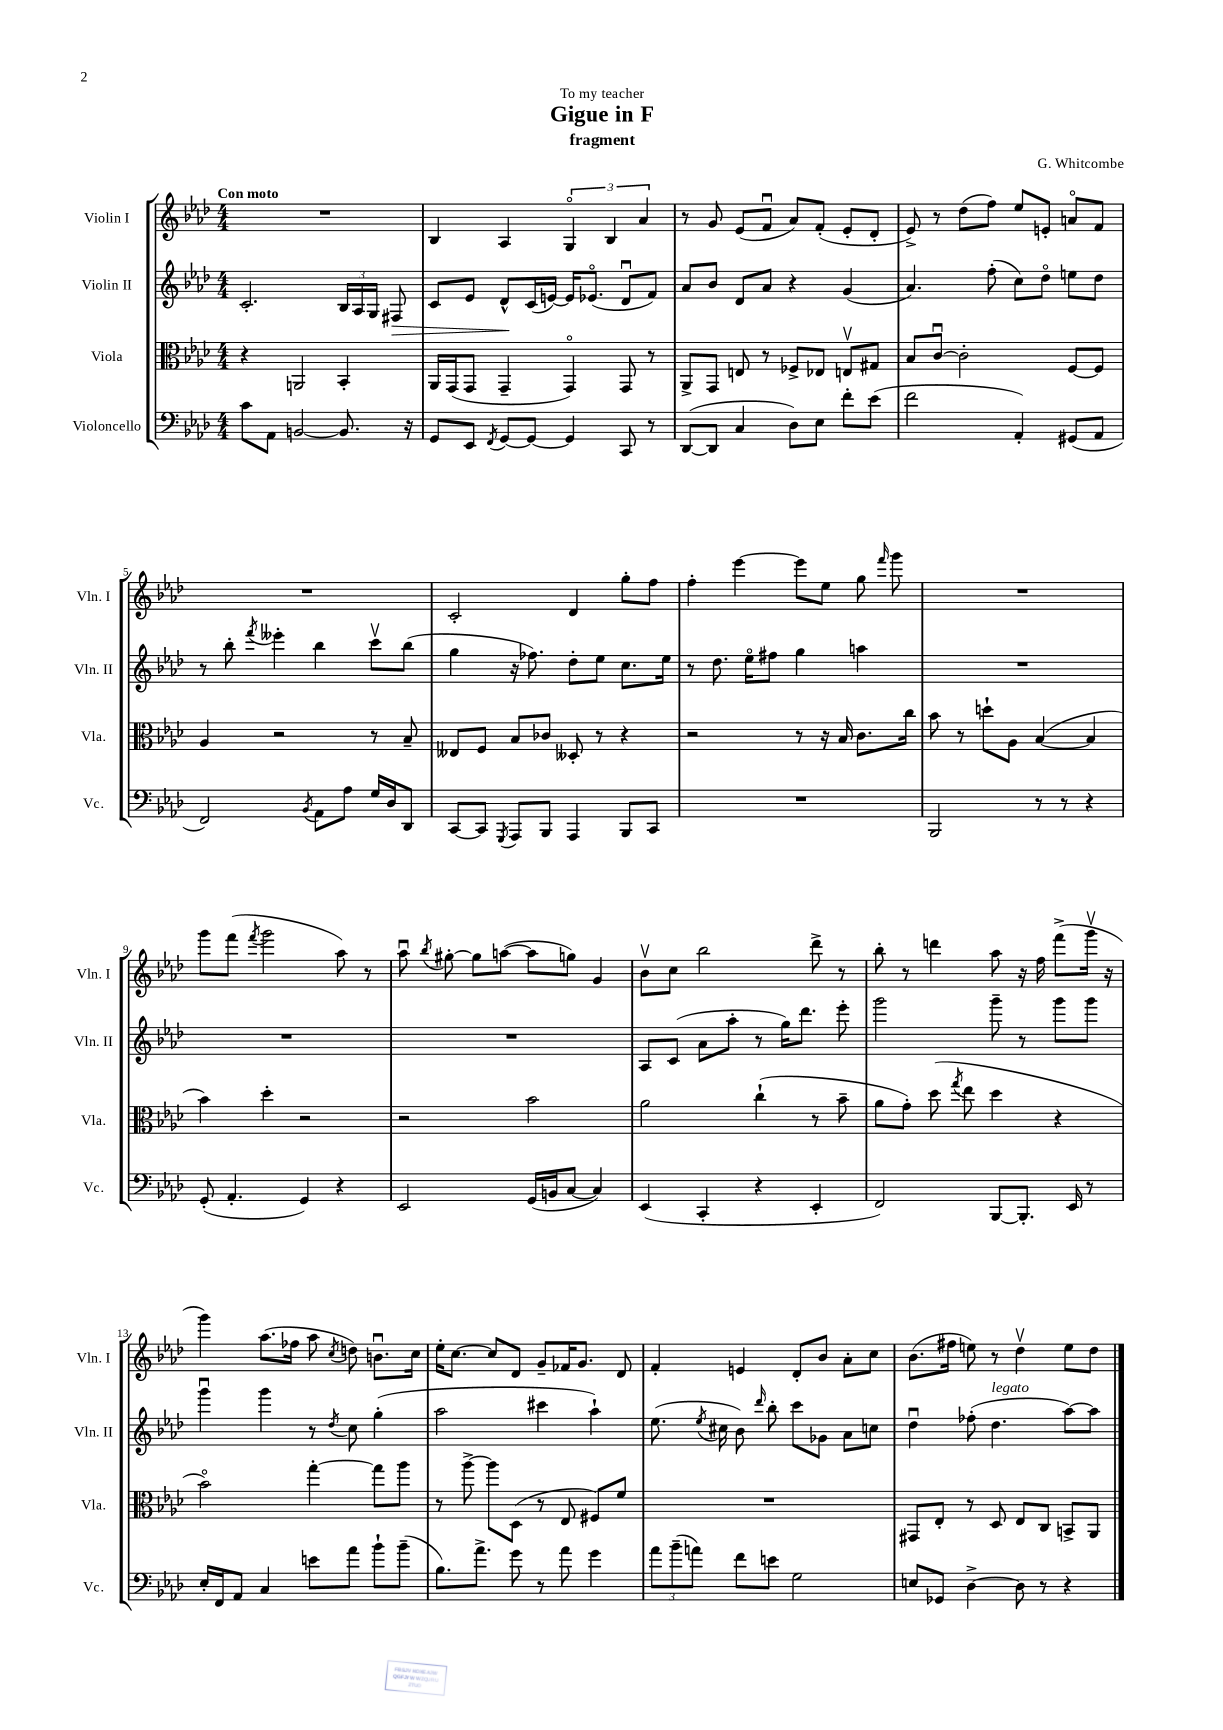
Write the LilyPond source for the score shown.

\header { title = "Gigue in F" composer = "G. Whitcombe" subtitle = "fragment" dedication = "To my teacher" }
<<
\new StaffGroup <<
\new Staff = "s0" \with { instrumentName = "Violin I" shortInstrumentName = "Vln. I" } {
    \clef treble \key aes \major \numericTimeSignature \time 4/4 \tempo "Con moto"
    \autoBeamOff R1 |
    bes4 aes4 \tuplet 3/2 { g4\flageolet bes4 aes'4 } |
    r8 g'8 ees'8[( f'8]\downbow aes'8[) f'8]-.( ees'8[-. des'8]-. |
    ees'8->) r8 des''8[( f''8]) ees''8[ e'8]-. a'8[\flageolet f'8] |
    R1 |
    c'2-. des'4 g''8[-. f''8] |
    f''4-. ees'''4~ ees'''8[ ees''8] g''8 \grace { f'''16 } g'''8 |
    R1 |
    g'''8[ f'''8]( \acciaccatura { f'''8 } g'''2 aes''8) r8 |
    aes''8\downbow \acciaccatura { bes''8 } gis''8~-. gis''8[ a''8]~( a''8[ g''8]) g'4 |
    bes'8[\upbow c''8] bes''2 des'''8-> r8 |
    bes''8-. r8 d'''4 aes''8 r16 f''16 f'''8[->( g'''16]\upbow r16 |
    g'''4) aes''8.[( fes''16] aes''8 \acciaccatura { c''8 } d''8) b'8.[\downbow c''16] |
    ees''16[-. c''8.]~ c''8[ des'8] g'8[-- fes'16 g'8.] des'8 |
    f'4-. e'4 des'8[-. bes'8] aes'8[-. c''8] |
    bes'8.[( fis''16] e''8) r8 des''4\upbow e''8[ des''8] \bar "|." |
}
\new Staff = "s1" \with { instrumentName = "Violin II" shortInstrumentName = "Vln. II" } {
    \clef treble \key aes \major \numericTimeSignature \time 4/4
    \autoBeamOff c'2.-. \tuplet 3/2 { bes16[ aes16 g16] } fis8\> |
    c'8[ ees'8] des'8[-^\! c'16( e'16]~) e'16[ ees'8.]\flageolet( des'8[\downbow f'8]) |
    aes'8[ bes'8] des'8[ aes'8] r4 g'4( |
    aes'4.) f''8-.( c''8[) des''8]\flageolet e''8[ des''8] |
    r8 bes''8-. \acciaccatura { f'''8 } eeses'''4-. bes''4 c'''8[\upbow bes''8]( |
    g''4 r16 fes''8.) des''8[-. ees''8] c''8.[ ees''16] |
    r8 des''8. ees''16[\flageolet fis''8] g''4 a''4 |
    R1 |
    R1 |
    R1 |
    aes8[ c'8]( aes'8[ aes''8]-. r8 g''16[) des'''8.] ees'''8-. |
    g'''2 g'''8-- r8 g'''8[ g'''8] |
    g'''4\downbow g'''4 r8 \acciaccatura { des''8 } c''8 g''4-.( |
    aes''2 cis'''4 aes''4-!) |
    ees''8.( \acciaccatura { ees''8 } cis''16 bes'8) \grace { des'''16 } bes''8-. c'''8[ ges'8] aes'8[ c''8] |
    des''4\downbow fes''8-.( des''4.^\markup { \italic "legato" } aes''8[~) aes''8] \bar "|." |
}
\new Staff = "s2" \with { instrumentName = "Viola" shortInstrumentName = "Vla." } {
    \clef alto \key aes \major \numericTimeSignature \time 4/4
    \autoBeamOff r4 a,2 bes,4-. |
    aes,16[ g,16( g,8] g,4-- g,4\flageolet) g,8 r8 |
    aes,8[-> g,8] e8 r8 fes8[-> ees8] e8[\upbow gis8] |
    bes8[ c'8]~\downbow c'2-. f8[~ f8] |
    aes4 r2 r8 bes8-- |
    eeses8[ f8] bes8[ ces'8] deses8-. r8 r4 |
    r2 r8 r16 bes16 c'8.[ c''16] |
    bes'8 r8 d''8[-! aes8] bes4~( bes4 |
    bes'4) des''4-. r2 |
    r2 bes'2 |
    aes'2 c''4-!( r8 bes'8-- |
    aes'8[ g'8]-.) des''8( \acciaccatura { g''8 } ees''8 des''4 r4 |
    bes'2\flageolet) g''4~-. g''8[ aes''8] |
    r8 aes''8~-> aes''8[ des8]( r8 ees8 fis8[) f'8] |
    R1 |
    gis,8[ ees8]-. r8 des8 ees8[ c8] b,8[-> aes,8] \bar "|." |
}
\new Staff = "s3" \with { instrumentName = "Violoncello" shortInstrumentName = "Vc." } {
    \clef bass \key aes \major \numericTimeSignature \time 4/4
    \autoBeamOff c'8[ aes,8] b,2~ b,8. r16 |
    g,8[ ees,8] \acciaccatura { f,8 } g,8[~ g,8]~ g,4 c,8 r8 |
    des,8[~( des,8] c4 des8[) ees8] f'8[-. ees'8]( |
    f'2 aes,4-.) gis,8[( aes,8] |
    f,2) \acciaccatura { bes,8 } aes,8[ aes8] g16[ des16 des,8] |
    c,8[~ c,8] \acciaccatura { g,,8 } aes,,8[ bes,,8] aes,,4 bes,,8[ c,8] |
    R1 |
    bes,,2 r8 r8 r4 |
    g,8-.( aes,4.-. g,4) r4 |
    ees,2 g,16[( b,16 c8]~ c4) |
    ees,4( c,4-. r4 ees,4-. |
    f,2) bes,,8[~ bes,,8.]-. ees,16 r8 |
    ees16[-. f,16 aes,8] c4 e'8[ aes'8] bes'8[-! bes'8]--( |
    bes8.[) aes'8.]-> g'8 r8 aes'8 g'4 |
    \tuplet 3/2 { aes'8[ bes'8--( a'8]) } f'8[ e'8] g2 |
    e8[ ges,8] des4~-> des8 r8 r4 \bar "|." |
}
>>
>>
